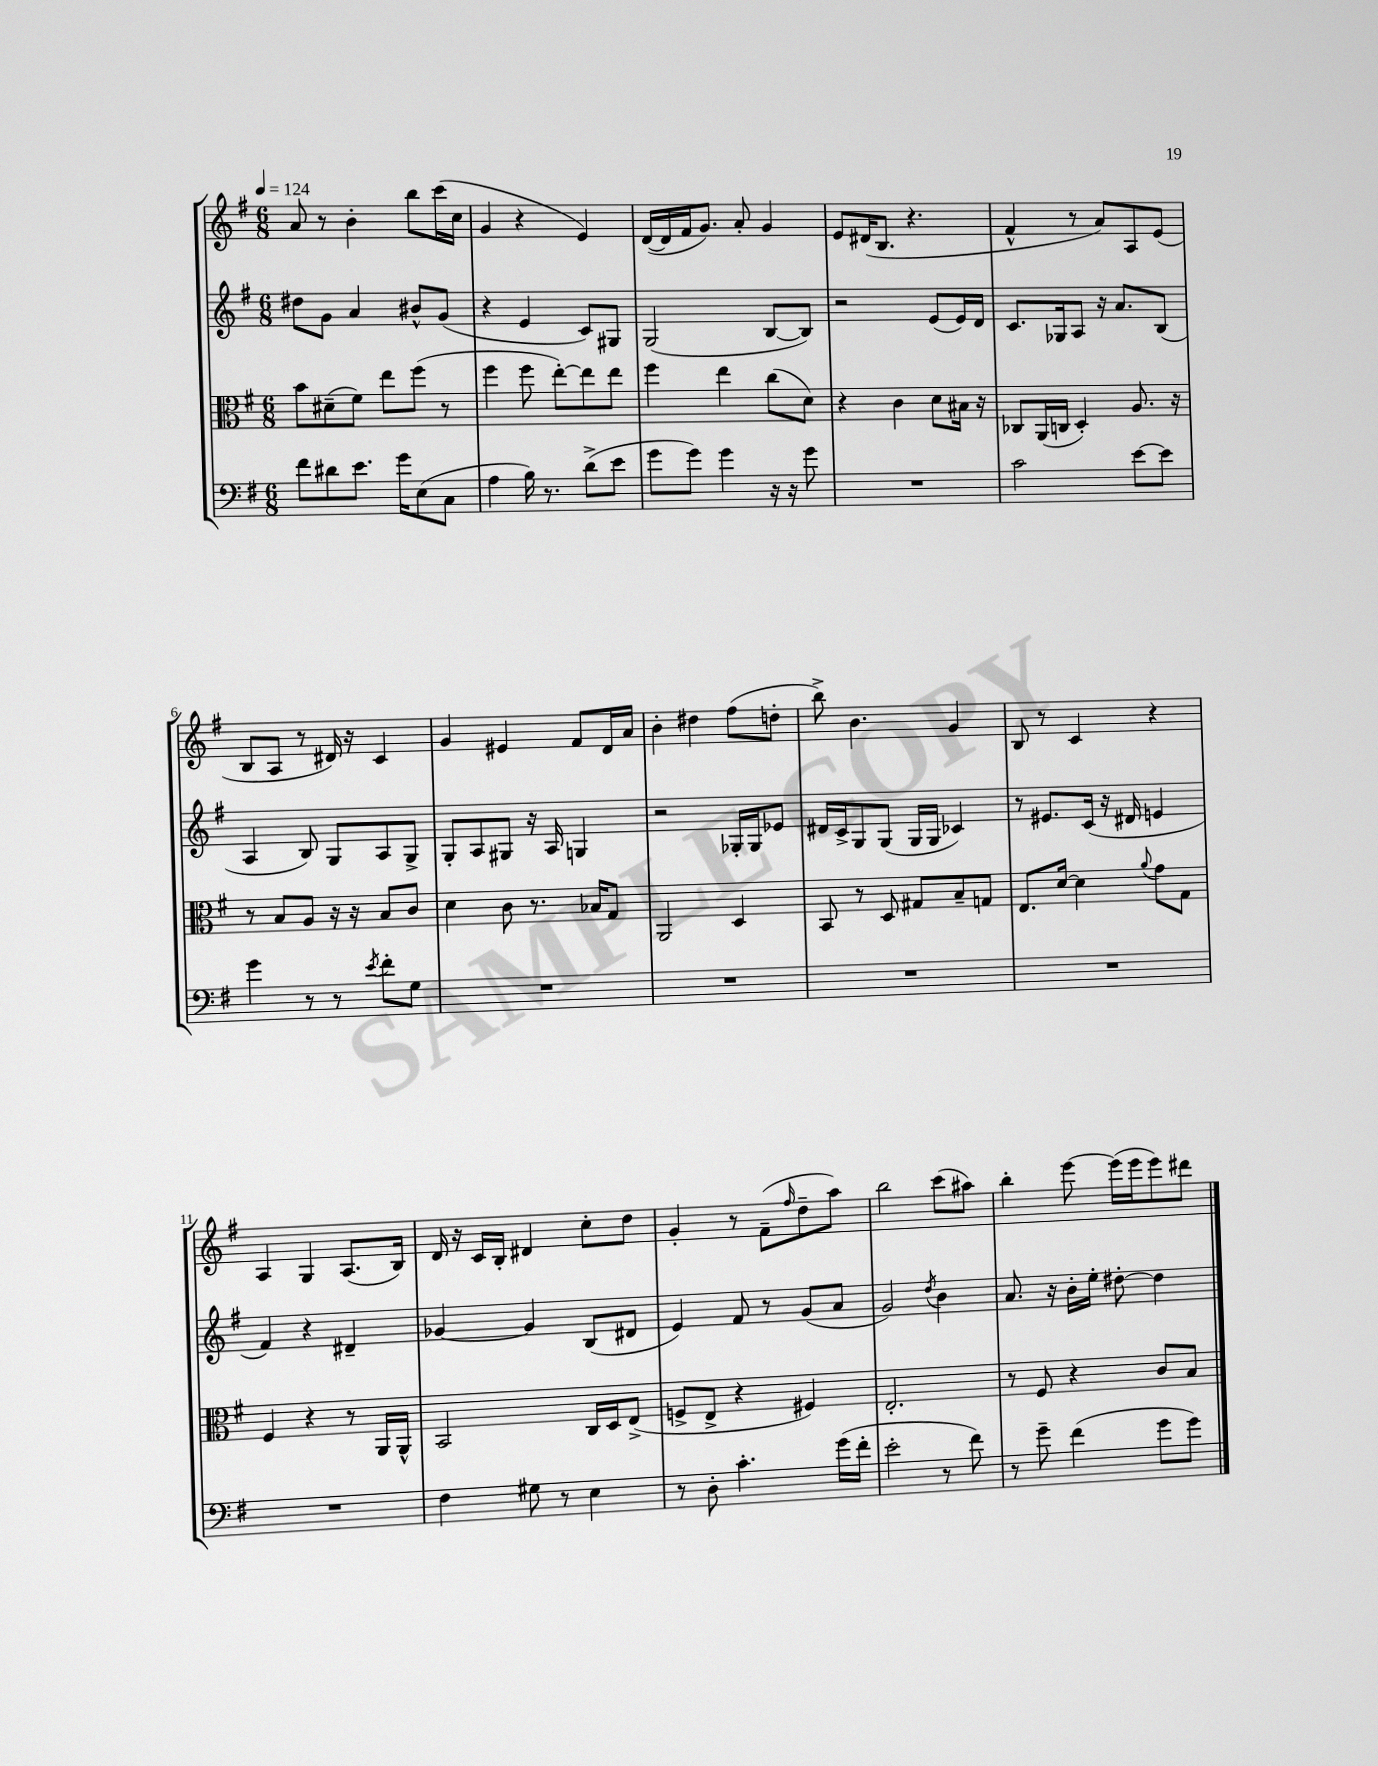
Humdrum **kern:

**kern	**kern	**kern	**kern
*staff4	*staff3	*staff2	*staff1
*clefF4	*clefC3	*clefG2	*clefG2
*k[f#]	*k[f#]	*k[f#]	*k[f#]
*M6/8	*M6/8	*M6/8	*M6/8
*MM124	*MM124	*MM124	*MM124
8f#	8b	8dd#	8a
8d#	(8d#~	8g	8r
8.e	8f#)	4a	4b'
.	8ee	.	.
16g	.	.	.
(8E	(8ff#	8b#^^	8bb
8C	8r	(8g	(16ccc
.	.	.	16cc
=	=	=	=
4A	4ff#	4r	4g
16B)	8ff#	4e	4r
8.r	.	.	.
.	[8ee')	.	.
(8d^	8ee]	8c)	4e)
8e	8ee	8G#	.
=	=	=	=
8g	4ff#	(2G	([16d
.	.	.	16d]
8g)	.	.	16f#
.	.	.	8.g)
4g	4ee	.	.
.	.	.	8a'
16r	(8cc	[8B	4g
16r	.	.	.
8g	8d)	8B])	.
=	=	=	=
2.r	4r	2r	8e
.	.	.	(16d#
.	.	.	8.B
.	4c	.	.
.	.	.	4.r
.	8d	(8e	.
.	16B#	16e)	.
.	16r	16d	.
=	=	=	=
2c	8C-	8.c	4f#^^
.	(16AA	.	.
.	16C	16G-	.
.	4D')	8A	8r
.	.	16r	8a)
.	.	8.a	.
[8e	8.A	.	8A
8e]	.	(8B	(8e
.	16r	.	.
=	=	=	=
4g	8r	4A	8B
.	8B	.	8A
8r	8A	8B)	8r
8r	16r	8G	16d#)
.	16r	.	16r
8qe	.	.	.
8f#'	8B	8A	4c
8G	8c	8G^	.
=	=	=	=
2.r	4d	8G'	4g
.	.	8A	.
.	8c	8G#	4e#
.	8.r	16r	.
.	.	16A	.
.	.	4G	8f#
.	16B-	.	.
.	8G	.	16d
.	.	.	16a
=	=	=	=
2.r	2AA	2r	4b'
.	.	.	4dd#
.	4D	16G-'	(8ff#
.	.	16G-	.
.	.	8e-	8dd'
=	=	=	=
2.r	8BB	16d#	8bb^)
.	.	16c^	.
.	8r	8G	4.b
.	8D	(8G	.
.	8G#	16G	.
.	.	16G	.
.	8B~	4c-)	4g
.	8G	.	.
=	=	=	=
2.r	8.E	8r	8B
.	.	8.e#	8r
.	[16d	.	.
.	4d]	.	4c
.	.	(16c	.
.	.	16r	.
.	.	16d#	.
.	8qqa	.	.
.	8g	4e	4r
.	8G	.	.
=	=	=	=
2.r	4F#	4f#)	4A
.	4r	4r	4G
.	8r	4d#~	(8.A
.	16AA	.	.
.	16AA^^	.	16B)
=	=	=	=
4F#	2BB	[4g-	16d
.	.	.	16r
.	.	.	16c
.	.	.	16B'
8G#	.	4g-]	4d#
8r	.	.	.
4E	16C	(8B	8cc'
.	16D	.	.
.	(8E^	8d#	8dd
=	=	=	=
8r	8F^	4e)	4g'
8D'	8E^	.	.
4.c'	4r	8f#	8r
.	.	8r	(8f#~
.	.	.	16qqff#
.	4F#)	(8g	8dd~
(16g	.	8a	8aa)
16f#'	.	.	.
=	=	=	=
2e'	2.E'	2g)	2bb
.	.	8qdd	.
8r	.	4b	(8ccc
8f#)	.	.	8aa#)
=	=	=	=
8r	8r	8.a	4bb'
8g~	8F#	.	.
.	.	16r	.
(4f#	4r	16b'	[8eee
.	.	16ee'	.
.	.	[8dd#'	(16eee]
.	.	.	16eee
8g	8c	4dd#]	8eee)
8g)	8B	.	8ddd#
==	==	==	==
*-	*-	*-	*-
